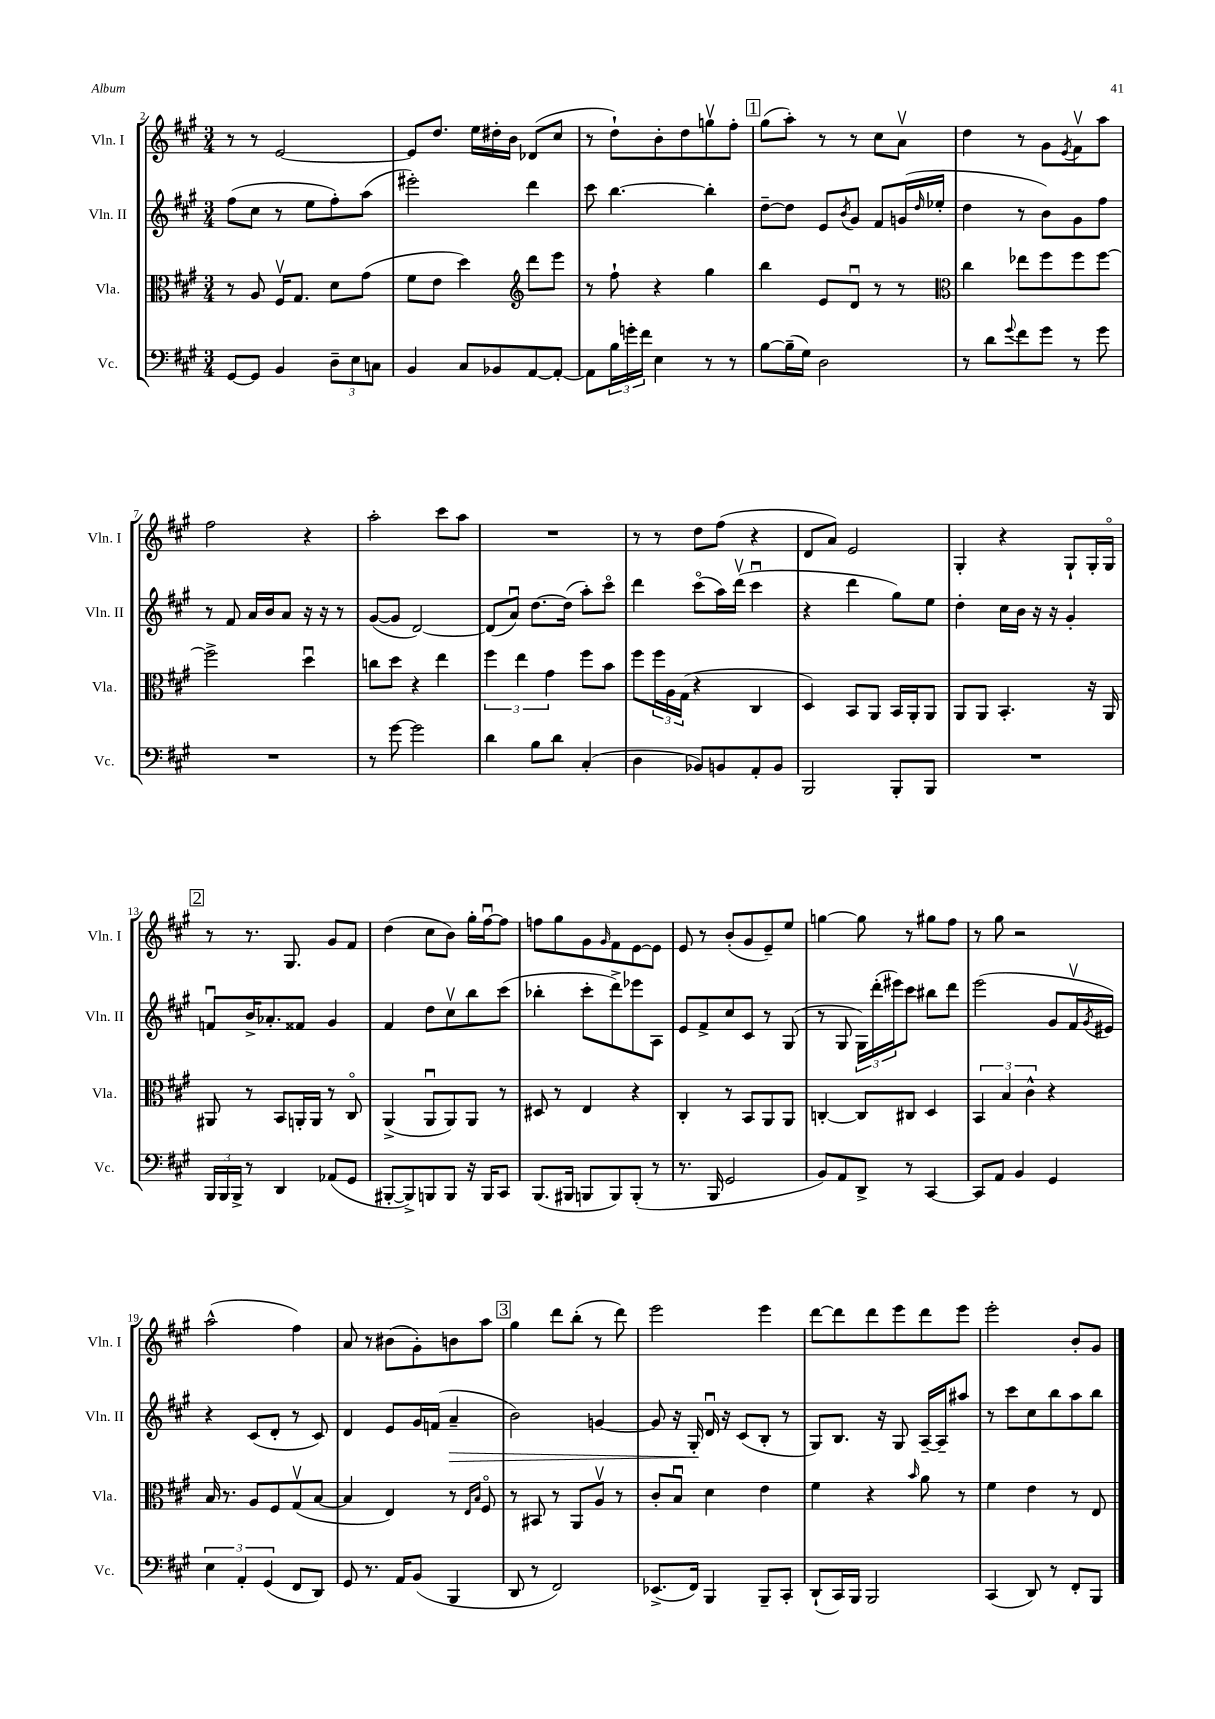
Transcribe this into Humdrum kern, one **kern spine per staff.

**kern	**kern	**kern	**kern
*staff4	*staff3	*staff2	*staff1
*clefF4	*clefC3	*clefG2	*clefG2
*k[f#c#g#]	*k[f#c#g#]	*k[f#c#g#]	*k[f#c#g#]
*M3/4	*M3/4	*M3/4	*M3/4
[8GG#	8r	(8ff#	8r
8GG#]	8A	8cc#	8r
4BB	16F#v	8r	[2e
.	8.G#	.	.
.	.	8ee	.
12D~	8d	8ff#')	.
12E	.	.	.
.	(8g#	(8aa	.
12C	.	.	.
=	=	=	=
4BB	8f#	2eee#')	8e]
.	8e	.	8.dd
8C#	4dd)	.	.
.	.	.	16ee
8BB-	.	.	16dd#'
.	.	.	16b
*	*clefG2	*	*
[8AA	8ddd	4ddd	(8d-
8AA'_	8eee	.	8cc#
=	=	=	=
8AA]	8r	8ccc#	8r
24B	8ff#`	[4.bb	8dd`)
24g'	.	.	.
24f#	.	.	.
4E	4r	.	8b'
.	.	.	8dd
8r	4gg#	4bb']	8ggv
8r	.	.	8ff#'
=	=	=	=
[8B	4bb	[8dd~	(8gg#
(16B~]	.	8dd]	8aa')
16G#)	.	.	.
2D	8e	8e	8r
.	.	8qb	.
.	8du	8g#	8r
.	8r	8f#	8cc#
.	8r	(16g	8av
.	.	16qqdd	.
.	.	16ee-'	.
=	=	=	=
*	*clefC3	*	*
8r	4cc#	4dd	4dd
8d	.	.	.
8qqg#	.	.	.
8f#	8ee-	8r	8r
8g#	8ff#	8b)	8g#
.	.	.	8qe
8r	8ff#	8g#	8f#v
8g#	[8ff#	8ff#	8aa
=	=	=	=
2.r	2ff#^]	8r	2ff#
.	.	8f#	.
.	.	16a	.
.	.	16b	.
.	.	8a	.
.	4ddu	16r	4r
.	.	16r	.
.	.	8r	.
=	=	=	=
8r	8cc	([8g#	2aa'
[8g#	8dd	8g#]	.
2g#]	4r	[2d)	.
.	4ee	.	8ccc#
.	.	.	8aa
=	=	=	=
4d	6ff#	(8d]	2.r
.	.	8au)	.
.	6ee	.	.
8B	.	[8.dd	.
.	6g#	.	.
8d	.	.	.
.	.	(16dd]	.
(4C#'	8ff#	8aa')	.
.	8b	8ccc#o	.
=	=	=	=
4D	8ff#	4ddd	8r
.	24ff#	.	8r
.	24A	.	.
.	(24G#	.	.
8BB-)	4r	(8ccc#o	8dd
8BB	.	16aa)	(8ff#
.	.	(16dddv	.
8AA'	4C#	4ccc#u	4r
8BB	.	.	.
=	=	=	=
2BBB	4D)	4r	8d
.	.	.	8a)
.	8BB	4ddd	2e
.	8AA	.	.
8BBB'	16BB	8gg#)	.
.	16AA'	.	.
8BBB	8AA	8ee	.
=	=	=	=
2.r	8AA	4dd'	4G#'
.	8AA	.	.
.	4.BB'	16cc#	4r
.	.	16b	.
.	.	16r	.
.	.	16r	.
.	.	4g#'	8G#`
.	16r	.	16G#'
.	16AA	.	16G#o
=	=	=	=
24BBB	8AA#	8fu	8r
24BBB	.	.	.
24BBB^	.	.	.
8r	8r	16b^	8.r
.	.	8.a-'	.
4DD	8BB	.	.
.	.	.	8.G#
.	16AA'	8f##	.
.	16AA	.	.
(8AA-	8r	4g#	8g#
8GG#	8C#o	.	8f#
=	=	=	=
[8BBB#'	(4AA^	4f#	(4dd
8BBB#^])	.	.	.
8BBB	8AAu	8dd	8cc#
8BBB	8AA)	8cc#v	8b)
16r	8AA	8bb	16gg#'
16BBB	.	.	[16ff#u
8CC#	8r	(8ccc#	8ff#]
=	=	=	=
(8.BBB	8D#	4bb-'	8ff
.	8r	.	8gg#
16BBB#	.	.	.
8BBB	4E	8ccc#'	8g#
.	.	.	16qqg#
8BBB)	.	8ddd^)	8f#
(8BBB'	4r	8eee-	[8e
8r	.	8A	8e]
=	=	=	=
8.r	4C#'	8e	8e
.	.	8f#^	8r
16BBB	.	.	.
2GG#	8r	8cc#	(8b'
.	8BB	8c#	8g#
.	8AA	8r	8e~)
.	8AA	(8G#	8ee
=	=	=	=
8BB)	[4C'	8r	[4gg
8AA	.	8G#	.
8DD^	8C]	24G#)	8gg]
.	.	(24ddd'	.
.	.	24eee#)	.
8r	8C#	8ccc#	8r
[4CC#	4D	8bb#	8gg#
.	.	8ddd	8ff#
=	=	=	=
8CC#]	6BB	(2eee	8r
8AA	.	.	8gg#
.	6B	.	.
4BB	.	.	2r
.	6c#^^	.	.
4GG#	4r	8g#	.
.	.	16f#v	.
.	.	8qg#	.
.	.	16e#)	.
=	=	=	=
6E	16B	4r	(2aa^^
.	8.r	.	.
6AA'	.	.	.
.	8A	(8c#	.
(6GG#	.	.	.
.	8F#	8d'	.
8FF#	(8G#v	8r	4ff#)
8DD)	[8B	8c#)	.
=	=	=	=
8GG#	4B]	4d	8a
8.r	.	.	8r
.	4E)	8e	(8b#
16AA	.	.	.
(8BB	.	16g#	8g#')
.	.	(16f	.
4BBB	8r	4a~	8b
.	16qqE	.	.
.	16qqB	.	.
.	8F#o	.	8aa
=	=	=	=
8DD	8r	2b)	4gg#
8r	8BB#	.	.
2FF#)	8r	.	8ddd
.	8AA	.	(8bb'
.	8Av	[4g	8r
.	8r	.	8ddd)
=	=	=	=
(8.EE-^	8c#'	8g]	2eee
.	8Bu	16r	.
16FF#)	.	16G#'	.
4BBB	4d	16du	.
.	.	16r	.
.	.	(8c#	.
8BBB~	4e	8B'	4eee
8CC#'	.	8r	.
=	=	=	=
(8DD`	4f#	8G#)	[8ddd
16CC#)	.	8.B	8ddd]
16BBB	.	.	.
2BBB	4r	.	8ddd
.	.	16r	.
.	.	8G#	8eee
.	16qqb	.	.
.	8a	[16A~	8ddd
.	.	16A~]	.
.	8r	8aa#	8eee
=	=	=	=
(4CC#	4f#	8r	2eee'
.	.	8ccc#	.
8DD)	4e	8cc#	.
8r	.	8bb	.
8FF#'	8r	8aa	8b'
8BBB	8E	8bb	8g#
==	==	==	==
*-	*-	*-	*-
